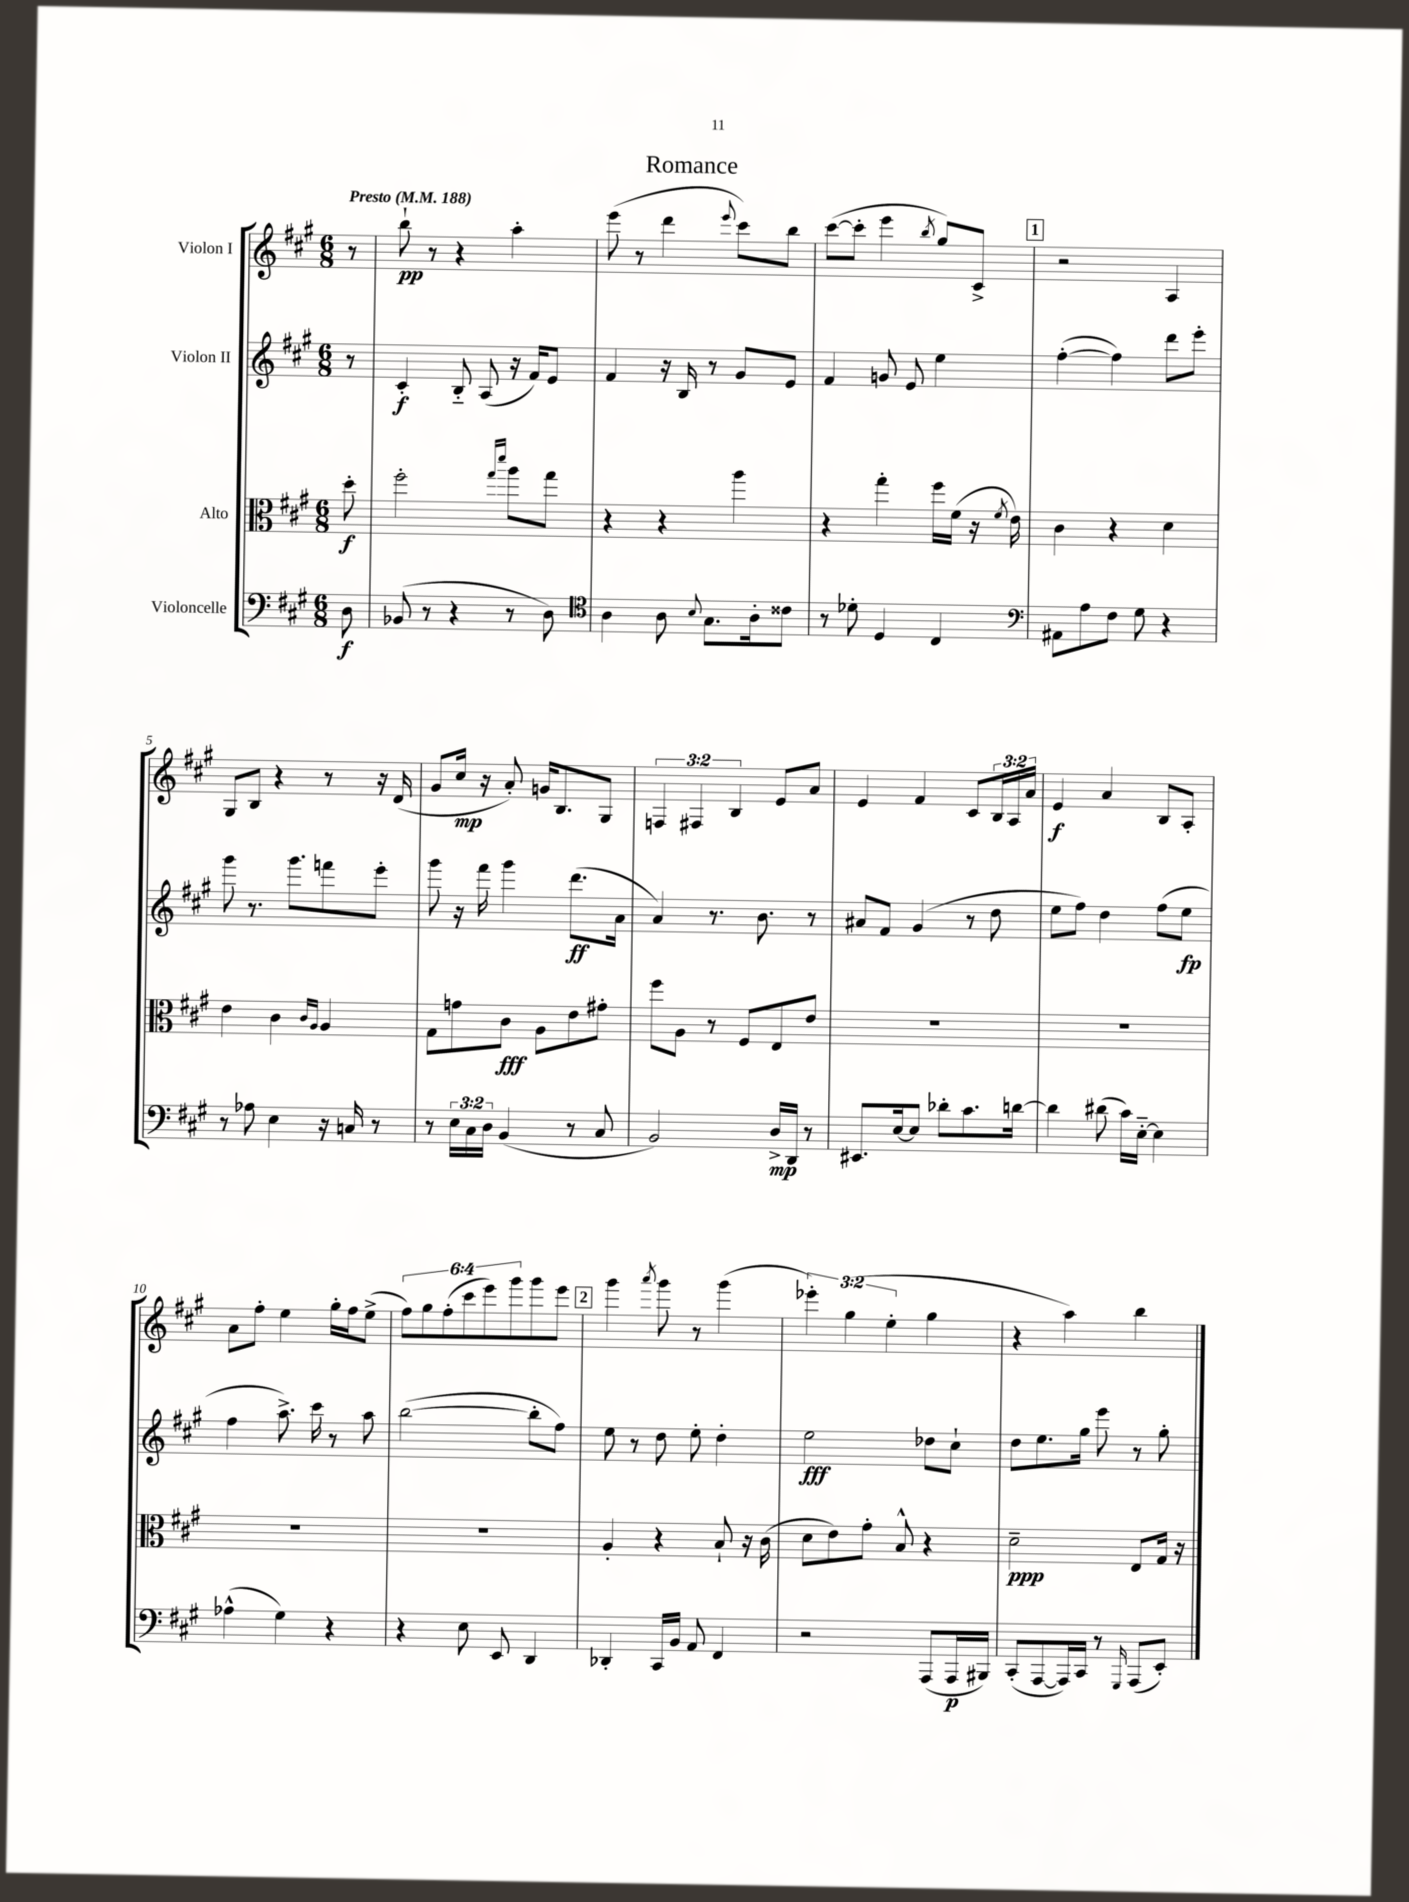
\header { title = "Romance" }
<<
\new StaffGroup <<
\new Staff = "s0" \with { instrumentName = "Violon I" } {
    \clef treble \key a \major \numericTimeSignature \time 6/8 \override Staff.TupletNumber.text = #tuplet-number::calc-fraction-text \partial 8 \tempo "Presto" 4 = 188
    r8 |
    b''8-!\pp r8 r4 a''4-. |
    e'''8( r8 d'''4 \appoggiatura { e'''8 } cis'''8) b''8 |
    cis'''8~( cis'''8-. e'''4 \acciaccatura { b''8 } gis''8) cis'8-> |
    \mark \markup { \box "1" } r2 a4 |
    gis8 b8 r4 r8 r16 d'16( |
    gis'8 cis''16\mp r16 a'8-.) g'16 b8. gis8 |
    \tuplet 3/2 { f4 fis4 b4 } e'8 a'8 |
    e'4 fis'4 cis'8 \tuplet 3/2 { b16 a16 a'16 } |
    e'4\f a'4 b8 a8-. |
    a'8 fis''8-. e''4 gis''16-. fis''16 e''8->( |
    \tuplet 6/4 { fis''8) gis''8 fis''8-.( cis'''8 e'''8) gis'''8 } gis'''8 e'''8 |
    \mark \markup { \box "2" } gis'''4 \acciaccatura { a'''8 } gis'''8 r8 gis'''4( |
    \tuplet 3/2 { ees'''4-.) gis''4( e''4-. } gis''4 |
    r4 a''4) b''4 \bar "|." |
}
\new Staff = "s1" \with { instrumentName = "Violon II" } {
    \clef treble \key a \major \numericTimeSignature \time 6/8 \partial 8
    r8 |
    cis'4-.\f b8-_ a8( r16 fis'16) e'8 |
    fis'4 r16 b16 r8 gis'8 e'8 |
    fis'4 g'8 e'8 e''4 |
    \mark \markup { \box "1" } fis''4~-.( fis''4) d'''8 e'''8-. |
    gis'''8 r8. gis'''8. f'''8 e'''8-. |
    gis'''8 r16 fis'''16 gis'''4 d'''8.\ff( a'16 |
    a'4) r8. b'8. r8 |
    ais'8 fis'8 gis'4( r8 d''8 |
    e''8 fis''8) d''4 fis''8( e''8\fp |
    fis''4 a''8.->) cis'''16 r8 a''8 |
    b''2~( b''8-. fis''8) |
    \mark \markup { \box "2" } e''8 r8 d''8 e''8-. d''4-. |
    e''2\fff des''8 cis''8-! |
    d''8 e''8. gis''16 e'''8 r8 gis''8-. \bar "|." |
}
\new Staff = "s2" \with { instrumentName = "Alto" } {
    \clef alto \key a \major \numericTimeSignature \time 6/8 \partial 8
    d''8-.\f |
    fis''2-. \grace { gis''16 d'''16 } a''8 gis''8 |
    r4 r4 a''4 |
    r4 gis''4-. fis''16 fis'16( r16 \acciaccatura { fis'8 } e'16) |
    \mark \markup { \box "1" } cis'4 r4 d'4 |
    e'4 cis'4 \grace { cis'16 a16 } a4 |
    gis8 g'8 cis'8\fff a8 e'8 gis'8-. |
    fis''8 a8 r8 fis8 e8 e'8 |
    R2. |
    R2. |
    R2. |
    R2. |
    \mark \markup { \box "2" } a4-. r4 b8-! r16 cis'16( |
    d'8 e'8) gis'8-. b8-^ r4 |
    d'2--\ppp e8 gis16 r16 \bar "|." |
}
\new Staff = "s3" \with { instrumentName = "Violoncelle" } {
    \clef bass \key a \major \numericTimeSignature \time 6/8 \override Staff.TupletNumber.text = #tuplet-number::calc-fraction-text \partial 8
    d8\f |
    bes,8( r8 r4 r8 d8) |
    \clef tenor a4 a8 \appoggiatura { b8 } gis8. a16-. cisis'8 |
    r8 des'8-. d4 cis4 |
    \mark \markup { \box "1" } \clef bass ais,8 a8 fis8 gis8 r4 |
    r8 aes8 e4 r16 c16 r8 |
    r8 \tuplet 3/2 { e16 cis16 d16 } b,4( r8 cis8 |
    b,2) d16->\mp d,16 r8 |
    eis,8. e16~ e8 des'8-. cis'8. d'16~ |
    d'4 dis'8( cis'16) e16~-_ e4 |
    aes4-^( gis4) r4 |
    r4 e8 e,8 d,4 |
    \mark \markup { \box "2" } des,4-. cis,16 b,16 a,8 fis,4 |
    r2 a,,8( a,,16\p bis,,16) |
    cis,8-.( a,,8~ a,,16) cis,16 r8 \grace { gis,,16 } a,,8( e,8-.) \bar "|." |
}
>>
>>
